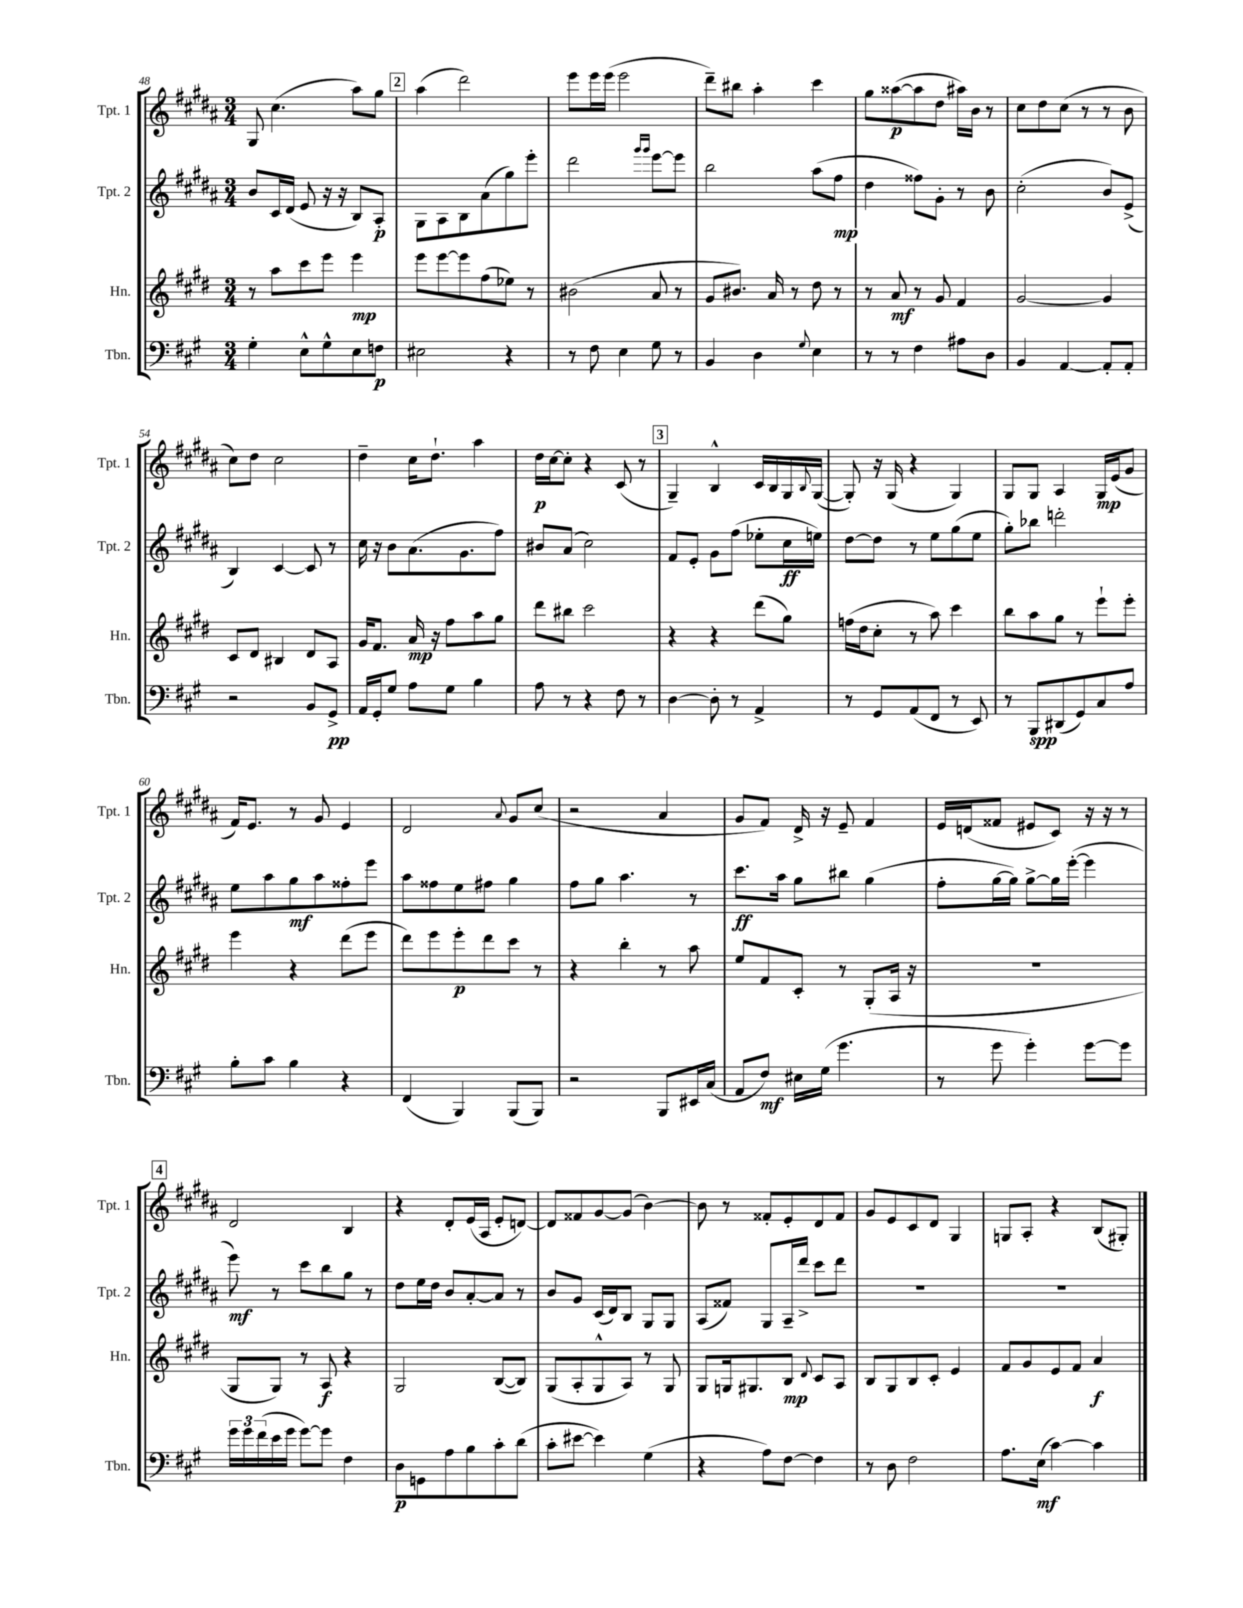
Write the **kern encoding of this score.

**kern	**kern	**kern	**kern
*staff4	*staff3	*staff2	*staff1
*clefF4	*clefG2	*clefG2	*clefG2
*k[f#c#g#]	*k[f#c#g#d#]	*k[f#c#g#d#a#]	*k[f#c#g#d#a#]
*M3/4	*M3/4	*M3/4	*M3/4
4G#'	8r	8b	8G#
.	8aa	16c#	(4.cc#
.	.	(16d#	.
8E^^	8ccc#	8e	.
8G#^^	8eee	16r	.
.	.	16r	.
8E	4eee	8B)	8aa#)
8F	.	8A#'	8gg#
=	=	=	=
2E#	8eee	8G#	(4aa#
.	[8eee	8A#	.
.	8eee]	8B	2ddd#)
.	(8ff#	(8a#	.
4r	8ee-)	8gg#)	.
.	8r	8eee'	.
=	=	=	=
8r	(2b#	2ddd#	8eee
8F#	.	.	16eee
.	.	.	(16eee
4E	.	.	2eee
.	.	16qqggg#	.
.	.	16qqggg#	.
8G#	8a	[8eee	.
8r	8r	8eee]	.
=	=	=	=
4BB	8g#	2bb	8ddd#~)
.	8.b#)	.	8bb#
4D	.	.	4aa#'
.	16a	.	.
.	8r	.	.
8qqG#	.	.	.
4E	8dd#	(8aa#	4ccc#
.	8r	8ff#	.
=	=	=	=
8r	8r	4dd#	8gg#
8r	8a	.	([8aa##
4F#	8r	8ff##)	8aa##]
.	8g#	8g#'	8dd#
8A#	4f#	8r	16aa#)
.	.	.	16b
8D	.	8b	8r
=	=	=	=
4BB	[2g#	(2cc#'	8cc#
.	.	.	8dd#
[4AA	.	.	(8cc#
.	.	.	8r
8AA']	4g#]	8b)	8r
8AA'	.	(8e^	8b
=	=	=	=
2r	8c#	4B)	8cc#)
.	8d#	.	8dd#
.	4B#	[4c#	2cc#
8BB	8d#	8c#]	.
8GG#^	8A	8r	.
=	=	=	=
16AA	16g#	16cc#	4dd#~
16GG#'	8.f#	16r	.
8G#	.	8b	.
8A	16a	(8.a#	16cc#
.	16r	.	8.dd#`
8G#	8ff#	.	.
.	.	8.g#	.
4B	8aa	.	4aa#
.	8gg#	8ff#)	.
=	=	=	=
8A	8ddd#	8b#	16dd#
.	.	.	[16cc#
8r	8bb#	(8a#	8cc#']
4r	2ccc#	2cc#)	4r
8F#	.	.	(8c#
8r	.	.	8r
=	=	=	=
[4D	4r	8f#	4G#~)
.	.	8e'	.
8D']	4r	8g#	4B^^
8r	.	(8ff#	.
4AA^	(8ddd#	8ee-'	16c#
.	.	.	16B
.	8gg#)	16cc#	16G#
.	.	.	8qqB
.	.	16ee)	([16G#
=	=	=	=
8r	(16ff	[8dd#	8G#'])
.	16dd#	.	.
8GG#	8cc#'	8dd#]	16r
.	.	.	(16G#
(8AA	8r	8r	4r
8FF#	8aa)	8ee	.
8r	4ccc#	(8gg#	4G#)
8EE)	.	8ee	.
=	=	=	=
8r	8bb	8gg#')	8G#
8BBB	8aa	8bb-	8G#
(8DD#	8gg#	2ddd'	4A#
8GG#)	8r	.	.
8C#	8eee`	.	16G#
.	.	.	(16e
8A	8eee'	.	8g#
=	=	=	=
8B'	4eee	8ee	16f#)
.	.	.	8.e
8c#	.	8aa#	.
4B	4r	8gg#	8r
.	.	8aa#	8g#
4r	(8ddd#	8ff##'	4e
.	8eee	8eee	.
=	=	=	=
(4FF#	8ddd#)	8aa#	2d#
.	8eee	8ff##	.
4BBB)	8eee'	8ee	.
.	8ddd#	8ff#	.
.	.	.	8qqa#
(8BBB	8ccc#	4gg#	8g#
8BBB)	8r	.	(8cc#
=	=	=	=
2r	4r	8ff#	2r
.	.	8gg#	.
.	4bb'	4.aa#	.
8BBB	8r	.	4a#
16EE#	8aa	8r	.
(16C#	.	.	.
=	=	=	=
8AA	8ee	8.ccc#	8g#
8F#)	8f#	.	8f#)
.	.	16aa#	.
16E#	8c#'	8gg#	16d#^
(16G#	.	.	16r
4.g#	8r	8bb#	8e~
.	(8G#'	(4gg#	4f#
.	16A	.	.
.	16r	.	.
=	=	=	=
8r	2.r	8ff#'	16e
.	.	.	(16d
8g#	.	[16gg#	8f##
.	.	16gg#])	.
4g#')	.	[8gg#^	8e#
.	.	16gg#]	8c#)
.	.	([16eee'	.
[8g#	.	4eee]	16r
.	.	.	16r
8g#]	.	.	8r
=	=	=	=
24g#	8G#	8eee)	2d#
24g#	.	.	.
(24f#	.	.	.
16e	8G#)	8r	.
16g#	.	.	.
[8g#)	8r	8ccc#	.
8g#]	8A	8bb	.
4F#	4r	8gg#	4B
.	.	8r	.
=	=	=	=
8D	2G#	8dd#	4r
8GG	.	16ee	.
.	.	16dd#	.
8A	.	8b	8d#'
8B	.	[8a#'	(16e
.	.	.	16A#
8c#'	([8B	8a#]	8e'
(8d	8B])	8r	[8d)
=	=	=	=
8c#'	(8G#	8b	8d]
[8e#	8A'	8g#	8f##
4e#])	8G#^^	(16c#	[8g#
.	.	16d#)	.
.	8A)	8B	(8g#]
(4G#	8r	8G#	[4b)
.	8G#	8G#	.
=	=	=	=
4r	8G#	(8A#	8b]
.	16G	8f##)	8r
.	8.G#	.	.
8A)	.	8G#	8f##'
[8F#	8B	16A#~	8e'
.	.	16ddd#^	.
.	8qqd#	.	.
4F#]	8c#	8ccc#	8d#
.	8A	8ddd#	8f##
=	=	=	=
8r	8B	2.r	8g#
8D	8G#	.	8e
2F#	8B	.	8c#
.	8c#'	.	8d#
.	4e	.	4G#
=	=	=	=
8.A	8f#	2.r	8G
.	8g#	.	8A#'
(16E	.	.	.
[4c#)	8e	.	4r
.	8f#	.	.
4c#]	4a	.	(8B
.	.	.	8G#')
==	==	==	==
*-	*-	*-	*-
